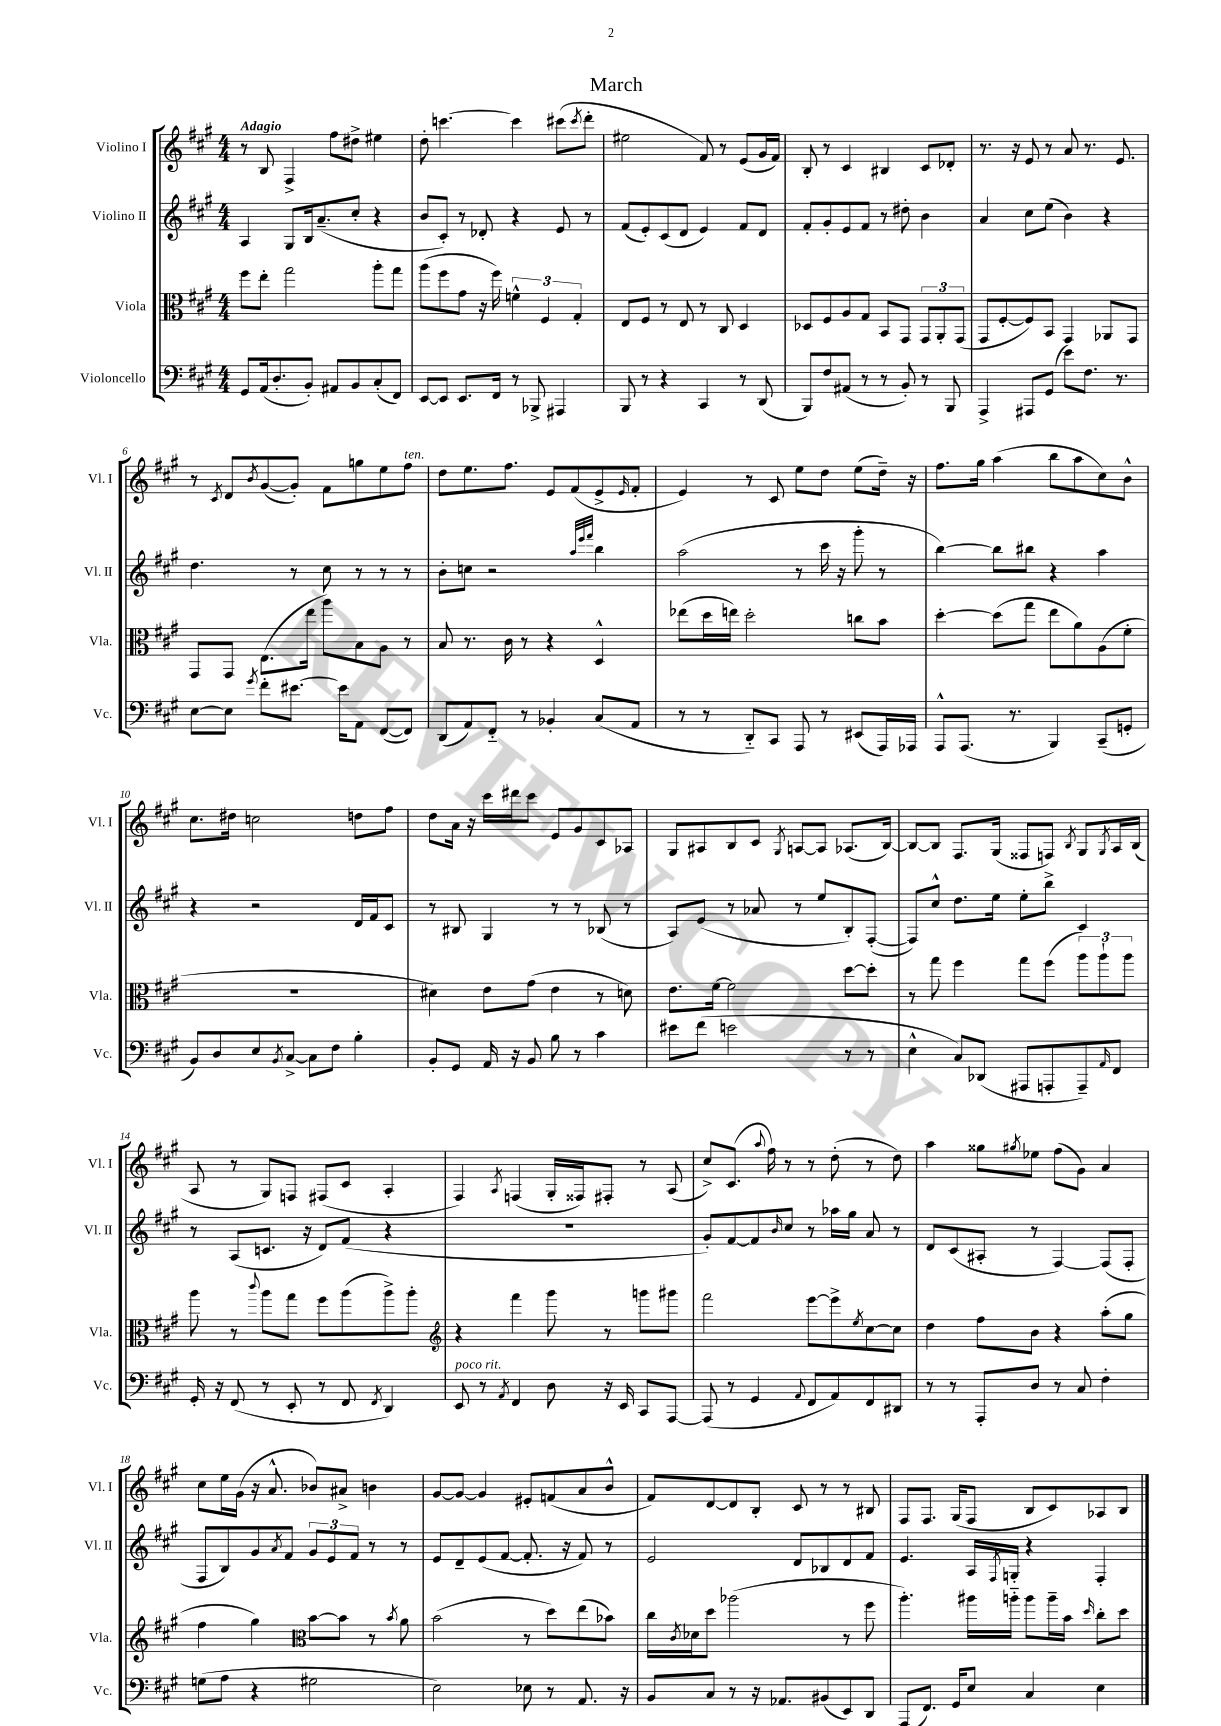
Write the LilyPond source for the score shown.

\header { title = "March" }
<<
\new StaffGroup <<
\new Staff = "s0" \with { instrumentName = "Violino I" shortInstrumentName = "Vl. I" } {
    \clef treble \key a \major \numericTimeSignature \time 4/4 \tempo "Adagio"
    r8 b8 fis4-> fis''8 dis''8-> eis''4 |
    d''8-. c'''4.~ c'''4 cis'''8( \acciaccatura { cis'''8 } d'''8-. |
    eis''2 fis'8) r8 e'8( gis'16 fis'16) |
    b8-. r8 cis'4 bis4 cis'8 des'8-. |
    r8. r16 e'8 r8 a'8 r8. e'8. |
    r8 \acciaccatura { cis'8 } d'8 \acciaccatura { b'8 } gis'8~( gis'8-.) fis'8 g''8 e''8 fis''8^\markup { \italic "ten." } |
    d''8 e''8. fis''8. e'8 fis'8( e'8-> \grace { e'16 } fis'8-. |
    e'4) r8 cis'8 e''8 d''8 e''8( d''16--) r16 |
    fis''8. gis''16 a''4( b''8 a''8 cis''8) b'8-^ |
    cis''8. dis''16 c''2 d''8 fis''8 |
    d''8 a'16 r16 cis'''16 dis'''16 cis'''8 e'8 gis'8 cis'8 aes8 |
    gis8 ais8 b8 cis'8 \acciaccatura { gis8 } a8~ a8 aes8.( b16~) |
    b8~ b8 fis8. gis16( fisis8 f8) \acciaccatura { b8 } gis8 \acciaccatura { gis8 } a16 b16( |
    a8 r8 gis8) f8 fis8( cis'8 a4-. |
    fis4) \acciaccatura { a8 } f4( gis16-. fisis16) fis8-. r8 a8( |
    cis''8->) cis'8.( \appoggiatura { a''8 } fis''16) r8 r8 d''8-.( r8 d''8) |
    a''4 gisis''8 \acciaccatura { gis''8 } ees''8 fis''8( gis'8) a'4 |
    cis''8 e''16 gis'16( r16 a'8.-^ bes'8) ais'8-> b'4 |
    gis'8~ gis'8~ gis'4 eis'8-. f'8( a'8 b'8-^ |
    fis'8) d'8~ d'8 b8-. cis'8 r8 r8 bis8 |
    fis8 fis8. gis16( fis8 b8 cis'8) aes8 b8 \bar "|." |
}
\new Staff = "s1" \with { instrumentName = "Violino II" shortInstrumentName = "Vl. II" } {
    \clef treble \key a \major \numericTimeSignature \time 4/4
    a4 gis8 b16 a'8.--( cis''8-. r4 |
    b'8 cis'8-.) r8 des'8-. r4 e'8 r8 |
    fis'8( e'8-.) cis'8( d'8 e'4) fis'8 d'8 |
    fis'8-. gis'8-. e'8 fis'8 r8 dis''8-. b'4 |
    a'4 cis''8 e''8( b'4) r4 |
    d''4. r8 cis''8 r8 r8 r8 |
    b'8-. c''8 r2 \grace { a''32 e'''32 fis'''32 } b''4 |
    a''2( r8 cis'''16 r16 gis'''8-. r8 |
    b''4~) b''8 bis''8 r4 a''4 |
    r4 r2 d'16 fis'16 cis'8 |
    r8 bis8 gis4 r8 r8 bes8( r8 |
    a8) e'8( r8 aes'8 r8 e''8 b8-.) fis8~-.( |
    fis8) cis''8-^ d''8. e''16 e''8-. b''8-> cis'4 |
    r8 a8( c'8. r16 d'8) fis'8( r4 |
    R1 |
    gis'8-.) fis'8~ fis'8 \grace { b'16 } cis''8 r8 aes''16 gis''16 a'8 r8 |
    d'8 cis'8( ais8-. r8 fis4~) fis8( fis8-. |
    fis8 b8) gis'8 \acciaccatura { a'8 } fis'8 \tuplet 3/2 { gis'8 e'8 fis'8 } r8 r8 |
    e'8 d'8-- e'8( fis'8~ fis'8.-. r16 fis'8) r8 |
    e'2 d'8 bes8 d'8 fis'8 |
    e'4. a16 \acciaccatura { fis8 } g16-. r4 fis4-. \bar "|." |
}
\new Staff = "s2" \with { instrumentName = "Viola" shortInstrumentName = "Vla." } {
    \clef alto \key a \major \numericTimeSignature \time 4/4
    fis''8 e''8-. gis''2 a''8-. gis''8 |
    a''8( fis''8 gis'8 r16 fis''16) \tuplet 3/2 { f'4-^ fis4 gis4-. } |
    e8 fis8 r8 e8 r8 cis8 d4 |
    des8 fis8 a8 gis8 b,8 gis,8 \tuplet 3/2 { gis,8 a,8-. gis,8( } |
    gis,8 fis8~-. fis8) b,8 gis,4 aes,8 gis,8 |
    gis,8 gis,8 e8.( e''16 a''8) b8 a8 r8 |
    b8 r8. cis'16 r8 r4 d4-^ |
    ees''8( d''16 e''16) d''2-. c''8 b'8 |
    d''4~-. d''8( gis''8 e''8 a'8) a8( fis'8-. |
    R1 |
    dis'4) e'8 gis'8( e'4 r8 d'8) |
    e'8. fis'16~ fis'2 d''8~ d''8-. |
    r8 gis''8 fis''4 gis''8 fis''8( \tuplet 3/2 { a''8) a''8-! a''8 } |
    a''8 r8 \appoggiatura { cis'''8 } a''8 gis''8 fis''8 a''8( a''8->) a''8-. |
    \clef treble r4 fis'''4 gis'''8 r8 g'''8 gis'''8 |
    fis'''2 e'''8~ e'''8-> \acciaccatura { e''8 } cis''8~ cis''8 |
    d''4 fis''8 b'8 r4 a''8-.( gis''8 |
    fis''4 gis''4) \clef alto b'8~ b'8 r8 \acciaccatura { b'8 } a'8 |
    b'2( r8 d''8) e''8( bes'8) |
    cis''16 \acciaccatura { cis'8 } des'16 d''8 aes''2( r8 fis''8 |
    a''4.-.) ais''16 a''16-_ a''8 a''16-- b'16 \grace { d''16 } cis''8-. d''8 \bar "|." |
}
\new Staff = "s3" \with { instrumentName = "Violoncello" shortInstrumentName = "Vc." } {
    \clef bass \key a \major \numericTimeSignature \time 4/4
    gis,8 a,16( d8.-. b,8-.) ais,8 b,8 cis8-.( fis,8) |
    e,8~ e,8 e,8. fis,16 r8 bes,,8-> ais,,4 |
    b,,8 r8 r4 cis,4 r8 d,8( |
    b,,8) fis8 ais,8( r8 r8 b,8-.) r8 b,,8 |
    a,,4-> ais,,8 gis,8( e'8) fis8. r8. |
    e8~ e8 \acciaccatura { gis'8 } fis'8-. eis'8.~ eis'16 a,8 fis,8~( fis,8) |
    d,8( a,8) fis,8-_ r8 bes,4-. cis8( a,8 |
    r8 r8 d,8-_) cis,8 a,,8 r8 eis,8( a,,16) aes,,16 |
    a,,8-^ a,,8.( r8. b,,4) cis,8--( g,8-. |
    b,8) d8 e8 \acciaccatura { b,8 } cis8~-> cis8 fis8 b4-. |
    b,8-. gis,8 a,16 r16 b,8 b8 r8 cis'4 |
    eis'8 fis'8( e'2 r8 r8 |
    e4-^ cis8) des,8( ais,,8 a,,8-. a,,8--) \grace { a,16 } fis,8 |
    gis,16-. r16 fis,8( r8 e,8-. r8 fis,8 \acciaccatura { fis,8 } d,4) |
    e,8^\markup { \italic "poco rit." } r8 \acciaccatura { a,8 } fis,4 d8 r16 e,16 cis,8 a,,8~ |
    a,,8( r8 gis,4 \appoggiatura { a,8 } fis,8 a,8) fis,8 dis,8 |
    r8 r8 a,,8-. d8 r8 cis8 fis4-. |
    g8( a8 r4 gis2 |
    e2) ees8 r8 a,8. r16 |
    b,8 cis8 r8 r16 aes,8. bis,8( e,8) d,8 |
    a,,8( fis,8.) gis,16 e8 cis4 e4 \bar "|." |
}
>>
>>
